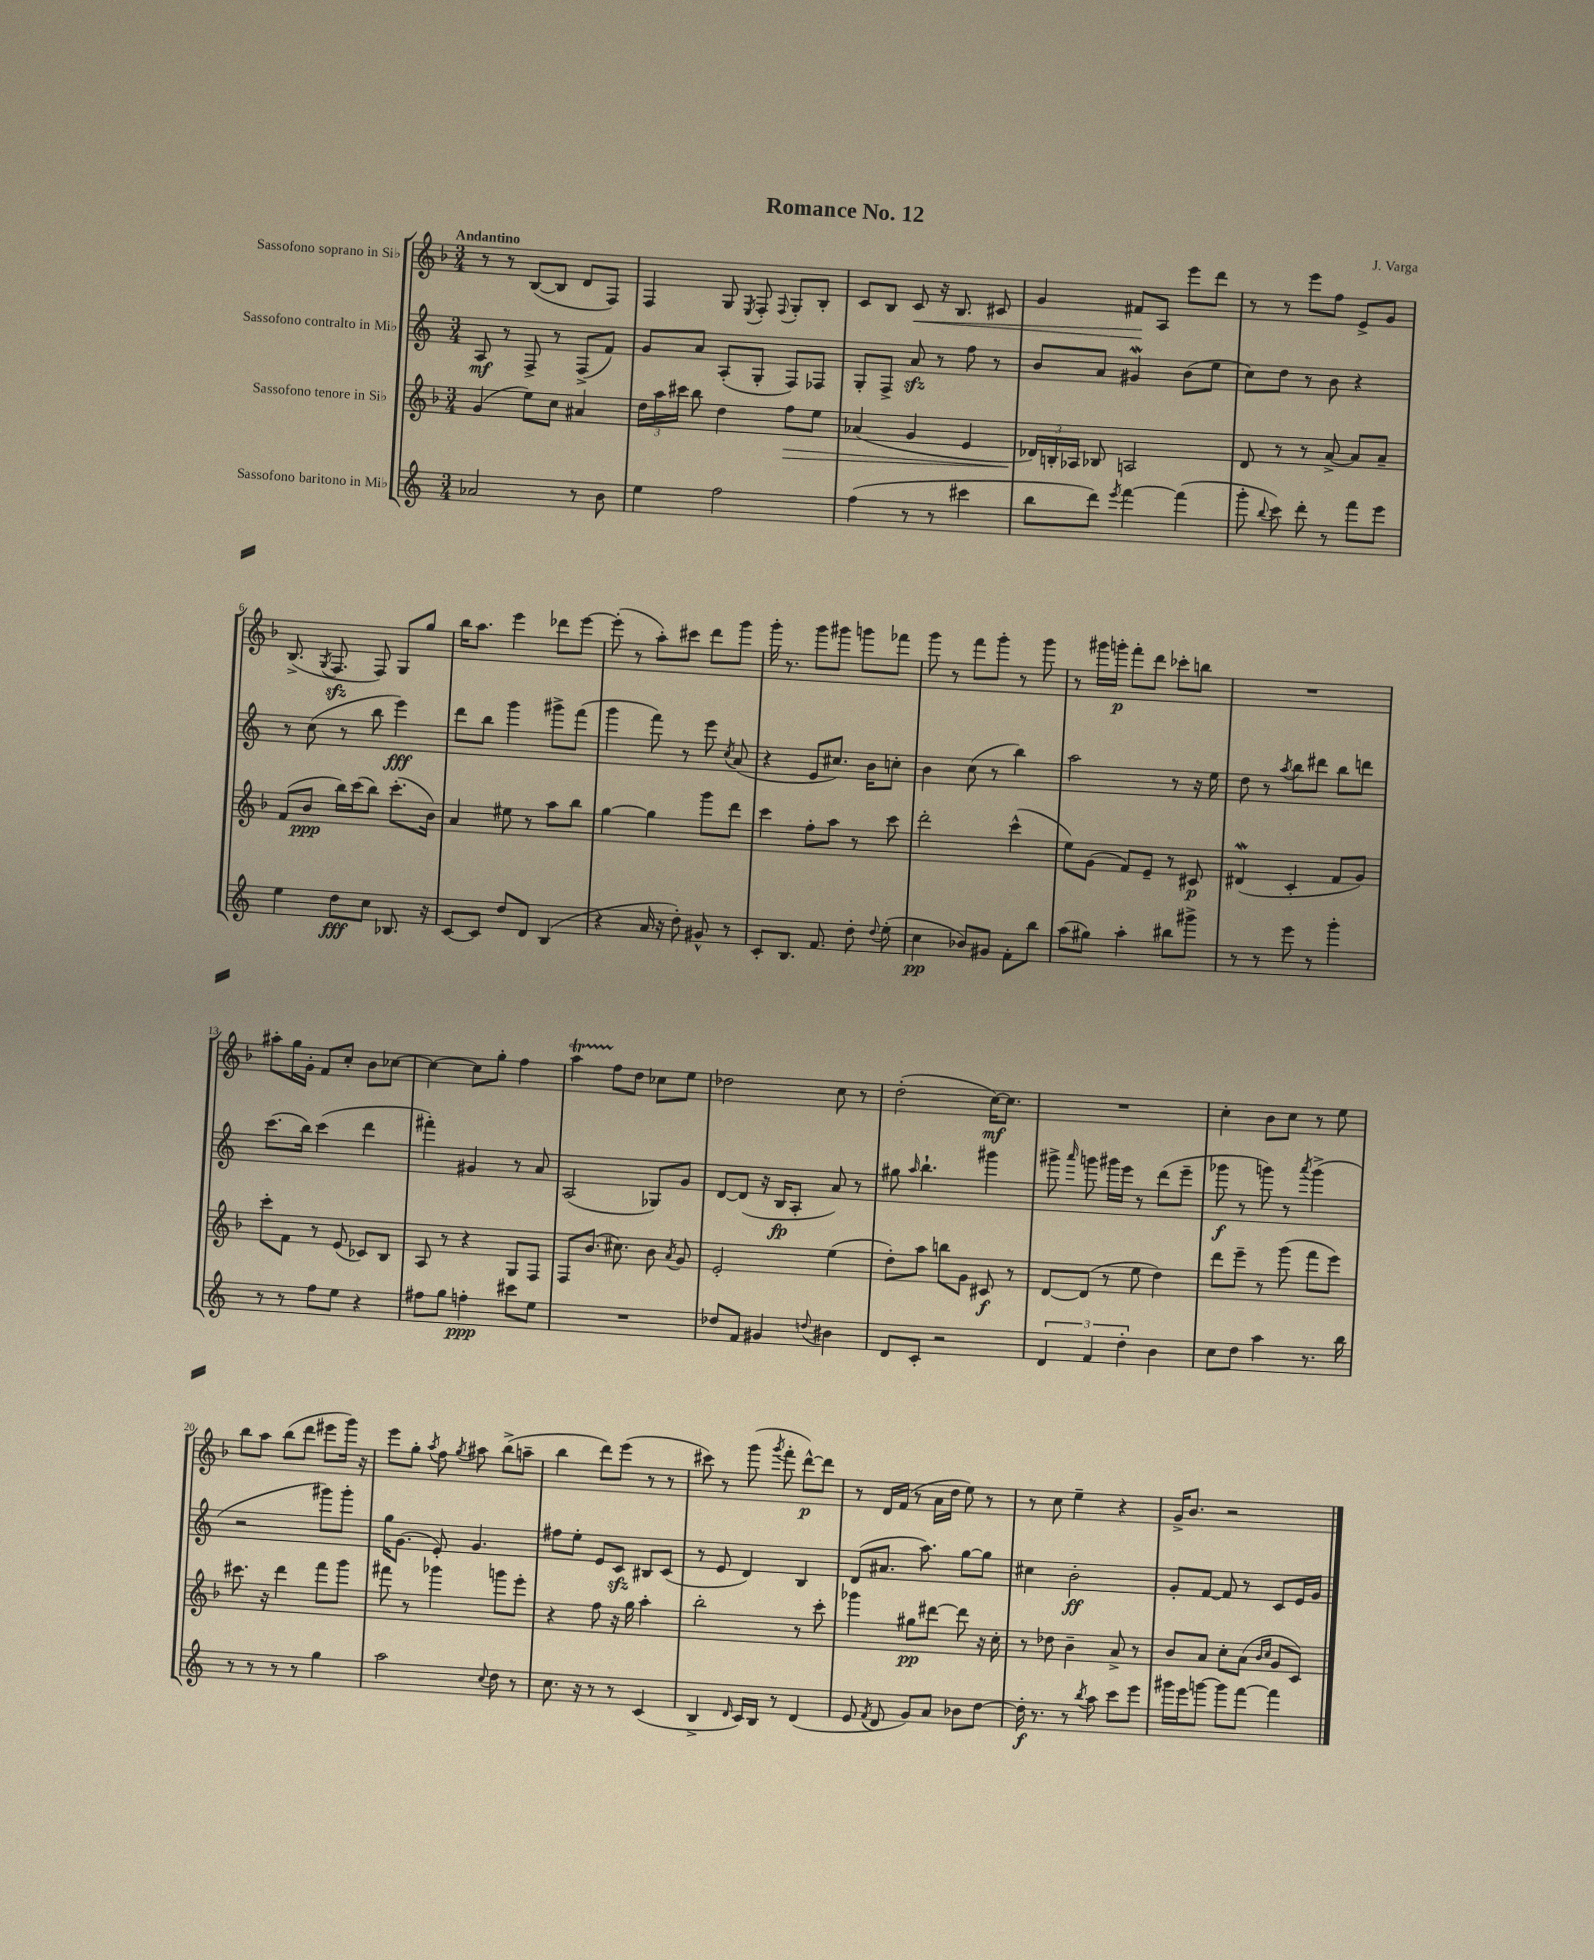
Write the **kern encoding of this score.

**kern	**dynam	**kern	**dynam	**kern	**dynam	**kern	**dynam
*part4	*part4	*part3	*part3	*part2	*part2	*part1	*part1
*staff4	*staff4	*staff3	*staff3	*staff2	*staff2	*staff1	*staff1
*I"Sassofono baritono in Mi♭	*	*I"Sassofono tenore in Si♭	*	*I"Sassofono contralto in Mi♭	*	*I"Sassofono soprano in Si♭	*
*clefG2	*	*clefG2	*	*clefG2	*	*clefG2	*
*k[]	*	*k[b-]	*	*k[]	*	*k[b-]	*
*M3/4	*	*M3/4	*	*M3/4	*	*M3/4	*
=1	=1	=1	=1	=1	=1	=1	=1
!	!	!	!	!	!	!LO:TX:a:B:t=Andantino	!
2a-X/	.	(4g/	.	8A/	mf	8r	.
.	.	.	.	8r	.	8r	.
.	.	8ee\L)	.	8F^/	.	([8B-/L	.
.	.	8cc\J	.	8r	.	8B-/J]	.
8r	.	4a#X/	.	(8F^/L	.	8d/L	.
8b\	.	.	.	8f/J)	.	8F/J)	.
=2	=2	=2	=2	=2	=2	=2	=2
4ee\	.	24dd\LL	.	8g/L	.	4F/	.
.	.	24aa\	.	.	.	.	.
.	.	24ccc#X\JJ	.	.	.	.	.
.	.	8bb-\	.	8a/J	.	.	.
2ff\	.	4dd\	.	(8A'/L	.	8G/	.
.	.	.	.	.	.	8qE/	.
.	.	.	.	8G'/J	.	8F'/	.
.	.	.	.	.	.	8qqF/	.
!	!	!	!LO:HP:b	!	!	!	!
.	.	8ff\L	>	8F/L)	.	8G'/L	.
.	.	8ee\J	.	8F-X/J	.	8B-'/J	.
=3	=3	=3	=3	=3	=3	=3	=3
(4ff\	.	(4a-X/	.	8G'/L	.	8c/L	.
.	.	.	.	8F^/J	.	8B-/J	.
!	!	!	!	!	!	!	!LO:HP:b
8r	.	4g/	.	8azz/	.	8c/	<
8r	.	.	.	8r	.	16r	.
.	.	.	.	.	.	8.B-/	.
4ccc#X\	.	4e/	.	8ff\	.	.	.
.	.	.	.	8r	.	8c#X/	.
=4	=4	=4	=4	=4	=4	=4	=4
8bb\L	.	24d-X/LL)	.	8b/L	.	4g/	.
.	.	24Bn'/	]	.	.	.	.
.	.	24A-X/JJ	.	.	.	.	.
8ddd\J)	.	8B-X/	.	8a/J	.	.	.
8qeee/	.	.	.	.	.	.	.
[4fff\	.	2An/	.	4g#XW/	.	8f#X/L	.
.	.	.	.	.	.	8A/J	[
(4fff\]	.	.	.	(8b\L	.	8eee\L	.
.	.	.	.	8ee\J	.	8ddd\J	.
=5	=5	=5	=5	=5	=5	=5	=5
8ggg'\	.	8d/	.	8cc\L)	.	8r	.
8qqbb/	.	.	.	.	.	.	.
8ccc\)	.	8r	.	8dd\J	.	8r	.
8ddd'\	.	8r	.	8r	.	8eee\L	.
8r	.	[8a^/	.	8b\	.	8ff\J	.
8fff\L	.	8a/L]	.	4r	.	8e^/L	.
8eee\J	.	8a~/J	.	.	.	8g/J	.
!!LO:LB:g=z
=6	=6	=6	=6	=6	=6	=6	=6
4ee\	.	(8f/L	.	8r	.	(8.B-^/	.
.	.	8b-/J	ppp	(8cc\	.	.	.
.	.	.	.	.	.	8qG/	.
.	.	.	.	.	.	8.Fzz/	.
8dd\L	fff	16bb-\LL)	.	8r	.	.	.
.	.	(16ccc\J	.	.	.	.	.
8cc\J	.	8bb-\J)	.	8bb\	.	8F/)	.
8.B-X/	.	(8.ccc'\L	.	4eee\)	fff	8G/L	.
.	.	.	.	.	.	8gg/J	.
16r	.	16b-\Jk)	.	.	.	.	.
=7	=7	=7	=7	=7	=7	=7	=7
[8c/L	.	4a/	.	8ddd\L	.	16bb-\KL	.
.	.	.	.	.	.	8.aa\J	.
8c/J]	.	.	.	8bb\J	.	.	.
8dd/L	.	8ee#X\	.	4ggg\	.	4eee\	.
8d/J	.	8r	.	.	.	.	.
(4B/	.	8aa\L	.	8ggg#X^\L	.	8ddd-X\L	.
.	.	8bb-\J	.	(8fff\J	.	[8eee\J	.
=8	=8	=8	=8	=8	=8	=8	=8
4r	.	[4gg\	.	4ggg\	.	(8eee'\]	.
.	.	.	.	.	.	8r	.
16a/	.	4gg\]	.	8fff\)	.	8aa'\L)	.
16r	.	.	.	.	.	.	.
8dd'\)	.	.	.	8r	.	8ccc#X\J	.
8g#X^^/	.	8ggg\L	.	8eee\	.	8ddd\L	.
.	.	.	.	8qcc/	.	.	.
8r	.	8ddd\J	.	(8a/	.	8ggg\J	.
=9	=9	=9	=9	=9	=9	=9	=9
8c'/L	.	4ccc\	.	4r	.	16ggg'\	.
.	.	.	.	.	.	8.r	.
8.B/J	.	.	.	.	.	.	.
.	.	8ff'\L	.	8e/L	.	8ggg\L	.
8.f/	.	.	.	.	.	.	.
.	.	8aa\J	.	8.cc#X/J)	.	8ggg#X\J	.
8dd'\	.	8r	.	.	.	8gggn\L	.
.	.	.	.	16b\KL	.	.	.
8qqdd/	.	.	.	.	.	.	.
(8ee'\	.	8ccc\	.	8ccn'\J	.	8fff-X\J	.
=10	=10	=10	=10	=10	=10	=10	=10
4cc\	pp	2ddd'\	.	4b\	.	8ggg\	.
.	.	.	.	.	.	8r	.
8b-X/L)	.	.	.	(8cc\	.	8fff\L	.
8g#X/J	.	.	.	8r	.	8ggg'\J	.
8f'\L	.	(4ccc^^\	.	4bb\)	.	8r	.
8bb\J	.	.	.	.	.	8ggg\	.
=11	=11	=11	=11	=11	=11	=11	=11
(8aa\L	.	8ee\L)	.	2aa\	.	8r	.
8gg#X\J)	.	(8g\J	.	.	.	16ggg#X\LL	.
.	.	.	.	.	.	16gggn'\JJ	p
4aa'\	.	8f/L)	.	.	.	8fff'\L	.
.	.	8e~/J	.	.	.	8ddd\J	.
8bb#X\L	.	8r	.	8r	.	8ccc-X'\L	.
8ggg#X^\J	.	8c#X/	p	16r	.	8bbn\J	.
.	.	.	.	16ee\	.	.	.
=12	=12	=12	=12	=12	=12	=12	=12
8r	.	(4d#XW/	.	8dd\	.	2.r	.
8r	.	.	.	8r	.	.	.
.	.	.	.	8qaa/	.	.	.
8eee\	.	4c'/	.	8bb\L	.	.	.
8r	.	.	.	8ddd#X\J	.	.	.
4ggg'\	.	8f/L	.	8bb\L	.	.	.
.	.	8g/J)	.	8dddn\J	.	.	.
!!LO:LB:g=z
=13	=13	=13	=13	=13	=13	=13	=13
8r	.	8ccc'\L	.	(8.ccc\L	.	8aa#X'\L	.
8r	.	8f\J	.	.	.	16gg\L	.
.	.	.	.	16bb\Jk)	.	16g'\JJ	.
8ff\L	.	8r	.	(4ccc\	.	8f/L	.
8ee\J	.	(8e/	.	.	.	8cc'/J	.
4r	.	8c-X/L)	.	4ddd\	.	8b-\L	.
.	.	8B-/J	.	.	.	[8cc-X\J	.
=14	=14	=14	=14	=14	=14	=14	=14
8ff#X\L	.	8A/	.	4fff#X'\)	.	4cc-\_	.
8gg\J	.	8r	.	.	.	.	.
4ffn'\	ppp	4r	.	4g#X/	.	8cc-\L]	.
.	.	.	.	.	.	8gg'\J	.
8ccc#X\L	.	8G/L	.	8r	.	4ff\	.
8ee\J	.	8F/J	.	8a/	.	.	.
=15	=15	=15	=15	=15	=15	=15	=15
2.r	.	8F/L	.	(2A/	.	4aat\	.
.	.	(8.b-/J	.	.	.	.	.
.	.	.	.	.	.	8ff\L	.
.	.	8.cc#X\)	.	.	.	.	.
.	.	.	.	.	.	8dd\J	.
.	.	8b-\	.	8G-X/L)	.	8cc-X\L	.
.	.	8qa/	.	.	.	.	.
.	.	8g/	.	8g/J	.	8ee\J	.
=16	=16	=16	=16	=16	=16	=16	=16
8dd-X/L	.	2e'/	.	[8d/L	.	2dd-X\	.
8f/J	.	.	.	(8d/J]	.	.	.
4g#X/	.	.	.	16r	.	.	.
.	.	.	.	16B/KL	fp	.	.
.	.	.	.	8A'/J	.	.	.
8qqddn/	.	.	.	.	.	.	.
4b#X\	.	(4ee\	.	8a/)	.	8cc\	.
.	.	.	.	8r	.	8r	.
=17	=17	=17	=17	=17	=17	=17	=17
8d/L	.	8dd'\L)	.	8gg#X\	.	(2dd'\	.
.	.	.	.	16qqaa/	.	.	.
8c'/J	.	8aa\J	.	4.bb`\	.	.	.
2r	.	8bbn\L	.	.	.	.	.
.	.	8g\J	.	.	.	.	.
.	.	8c#X/	f	4ggg#X\	.	[16cc\KL)	mf
.	.	.	.	.	.	8.cc\J]	.
.	.	8r	.	.	.	.	.
=18	=18	=18	=18	=18	=18	=18	=18
6d/	.	[8d/L	.	8ggg#X^\	.	2.r	.
.	.	.	.	16qqaaa/	.	.	.
.	.	(8d/J]	.	8gggn\	.	.	.
6f/	.	.	.	.	.	.	.
.	.	8r	.	16ggg#X\LL	.	.	.
.	.	.	.	16eee\JJ	.	.	.
6dd'\	.	.	.	.	.	.	.
.	.	8ee\	.	8r	.	.	.
4b\	.	4dd\)	.	(8ddd\L	.	.	.
.	.	.	.	8eee~\J	.	.	.
=19	=19	=19	=19	=19	=19	=19	=19
8cc\L	.	8ddd\L	.	8ggg-X\	f	4cc'\	.
8dd\J	.	8eee~\J	.	8r	.	.	.
4aa\	.	8r	.	8gggn\)	.	8b-\L	.
.	.	(8ggg\	.	8r	.	8cc\J	.
.	.	.	.	8qaaa/	.	.	.
8.r	.	8fff\L	.	(4ggg^\	.	8r	.
.	.	8eee\J)	.	.	.	8ee\	.
16bb\	.	.	.	.	.	.	.
!!LO:LB:g=z
=20	=20	=20	=20	=20	=20	=20	=20
8r	.	8.ccc#X\	.	2r	.	8bb-\L	.
8r	.	.	.	.	.	8aa\J	.
.	.	16r	.	.	.	.	.
8r	.	4ddd\	.	.	.	(8bb-\L	.
8r	.	.	.	.	.	8ddd\J	.
4gg\	.	8fff\L	.	8ggg#X\L)	.	8eee#X\L	.
.	.	8ggg\J	.	8ggg#'\J	.	16ggg\Jk)	.
.	.	.	.	.	.	16r	.
=21	=21	=21	=21	=21	=21	=21	=21
2aa\	.	8fff#X\	.	16gg\KL	.	8eee\L	.
.	.	.	.	(8.g\J	.	.	.
.	.	8r	.	.	.	8gg'\J	.
.	.	.	.	.	.	8qaa/	.
.	.	4ggg-X\	.	8e'/)	.	8ff\	.
.	.	.	.	.	.	8qgg/	.
.	.	.	.	4.g/	.	8aa#X\	.
8qqcc/	.	.	.	.	.	.	.
8dd\	.	8gggn\L	.	.	.	(8bb-^\L	.
8r	.	8eee'\J	.	.	.	8aan~\J	.
=22	=22	=22	=22	=22	=22	=22	=22
8.cc\	.	4r	.	8ff#X\L	.	4bb-\	.
.	.	.	.	8ee'\J	.	.	.
16r	.	.	.	.	.	.	.
8r	.	8ff\	.	8e/L	.	8ddd\L)	.
8r	.	16r	.	8czz/J	.	(8eee\J	.
.	.	16gg\	.	.	.	.	.
(4c/	.	4aa'\	.	8B#X/L	.	8r	.
.	.	.	.	(8c/J	.	8r	.
=23	=23	=23	=23	=23	=23	=23	=23
4B^/	.	2bb-'\	.	8r	.	8ccc#X\)	.
.	.	.	.	8e/	.	8r	.
16qqd/	.	.	.	.	.	.	.
16c/LL)	.	.	.	4d/)	.	(8ggg\	.
16B/JJ	.	.	.	.	.	.	.
.	.	.	.	.	.	8qggg/	.
8r	.	.	.	.	.	8fff'\	.
(4d/	.	8r	.	4B/	.	[8ddd^^\L)	p
.	.	8ccc'\	.	.	.	8ddd\J]	.
=24	=24	=24	=24	=24	=24	=24	=24
8e/	.	4ggg-X\	.	(8d/L	.	8r	.
8qf/	.	.	.	.	.	.	.
8d/	.	.	.	8.a#X/J	.	16d/LL	.
.	.	.	.	.	.	(16f/JJ	.
8g/L)	.	8gg#X\L	pp	.	.	8r	.
.	.	.	.	8.aa\)	.	.	.
8a/J	.	[8ddd#X\J	.	.	.	16a\LL	.
.	.	.	.	.	.	16dd\JJ	.
8b-X\L	.	8ddd#\]	.	[8gg\L	.	8ee\)	.
[8dd\J	.	16r	.	8gg\J]	.	8r	.
.	.	16cc'\	.	.	.	.	.
=25	=25	=25	=25	=25	=25	=25	=25
16dd'\]	f	8r	.	4cc#X\	.	8r	.
8.r	.	.	.	.	.	.	.
.	.	8dd-X\	.	.	.	8cc\	.
8r	.	4b-~\	.	2b'\	ff	4ee~\	.
8qbb/	.	.	.	.	.	.	.
8aa\	.	.	.	.	.	.	.
8ccc\L	.	8a^/	.	.	.	4r	.
8eee\J	.	8r	.	.	.	.	.
=26	=26	=26	=26	=26	=26	=26	=26
16ggg#X\LL	.	8b-/L	.	8g'/L	.	16g^/KL	.
16eee\J	.	.	.	.	.	8.b-/J	.
[8gggn\J	.	8a/J	.	[8f/J	.	.	.
8ggg\L]	.	8cc'\L	.	8f/]	.	2r	.
[8fff\J	.	(8a\J	.	8r	.	.	.
.	.	16qqb-/LL	.	.	.	.	.
.	.	16qqcc/JJ	.	.	.	.	.
4fff\]	.	8g/L	.	8c/L	.	.	.
.	.	8c/J)	.	16e/L	.	.	.
.	.	.	.	16g/JJ	.	.	.
==	==	==	==	==	==	==	==
*-	*-	*-	*-	*-	*-	*-	*-
